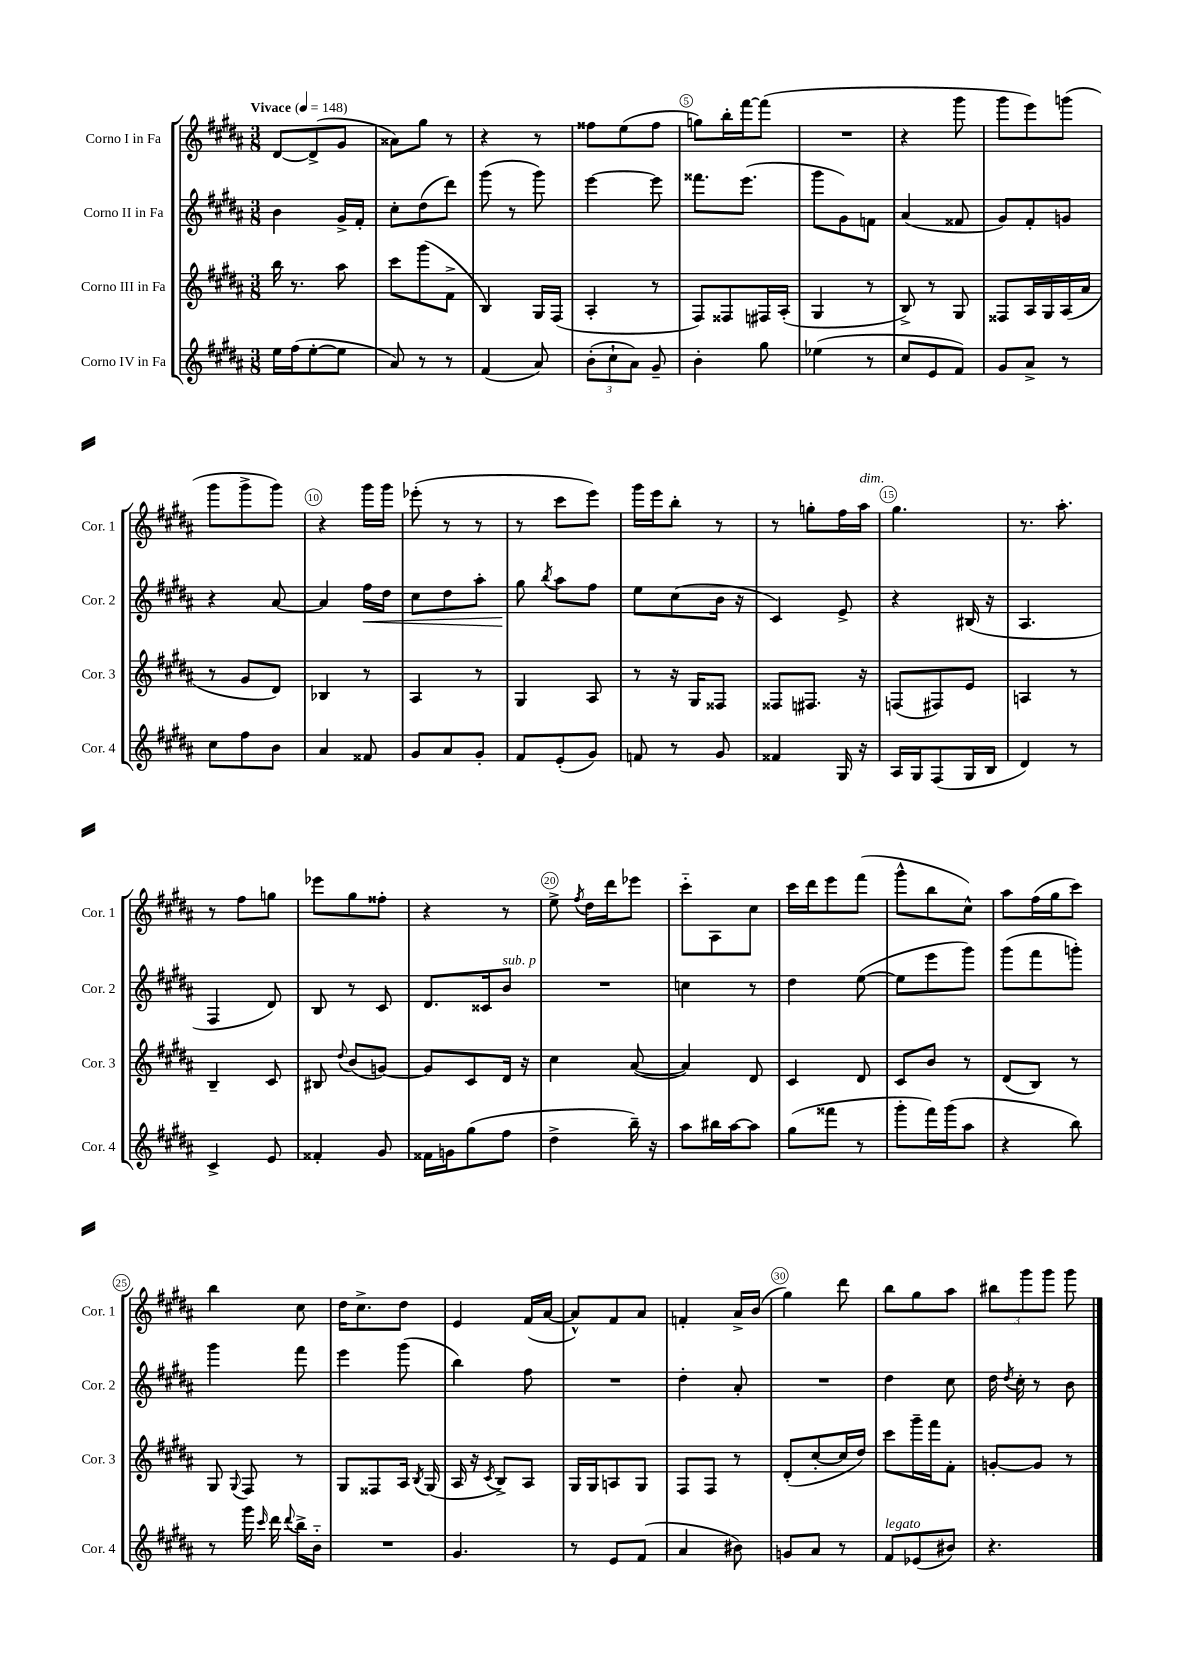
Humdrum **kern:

**kern	**kern	**kern	**dynam	**kern
*part4	*part3	*part2	*part2	*part1
*staff4	*staff3	*staff2	*staff2	*staff1
*I"Corno IV in Fa	*I"Corno III in Fa	*I"Corno II in Fa	*	*I"Corno I in Fa
*I'Cor. 4	*I'Cor. 3	*I'Cor. 2	*	*I'Cor. 1
*clefG2	*clefG2	*clefG2	*	*clefG2
*k[f#c#g#d#a#]	*k[f#c#g#d#a#]	*k[f#c#g#d#a#]	*	*k[f#c#g#d#a#]
*M3/8	*M3/8	*M3/8	*	*M3/8
*MM148	*MM148	*MM148	*	*MM148
=1	=1	=1	=1	=1
!	!	!	!	!LO:TX:a:B:t=Vivace
16ee\LL	16bb\	4b\	.	[8d#/L
(16ff#\J	8.r	.	.	.
[8ee'\	.	.	.	(8d#^/]
8ee\J]	8aa#\	16g#^/LL	.	8g#/J
.	.	16f#'/JJ	.	.
=2	=2	=2	=2	=2
8a#/)	8ccc#\L	8cc#'\L	.	8a##X\L)
8r	(8ggg#\	(8dd#\	.	8gg#\J
8r	8f#^\J	8ddd#\J)	.	8r
=3	=3	=3	=3	=3
(4f#/	4B/)	(8ggg#\	.	4r
.	.	8r	.	.
8a#/)	16G#/LL	8ggg#\)	.	8r
.	(16F#/JJ	.	.	.
=4	=4	=4	=4	=4
(12b'\L	4A#'/	[4eee\	.	8ff##X\L
12cc#`\	.	.	.	.
.	.	.	.	(8ee\
12a#\J)	.	.	.	.
8g#~/	8r	8eee\]	.	8ff##\J
=5	=5	=5	=5	=5
4b'\	8F#/L)	8.fff##X\L	.	8ggn\L)
.	8F##X/	.	.	16bb'\L
.	.	(8.eee\J	.	[16fff#\J
8gg#\	16F#X/L	.	.	(8fff#\J]
.	(16A#'/JJ	.	.	.
=6	=6	=6	=6	=6
(4ee-X\	4G#/	8ggg#\L	.	4.r
.	.	8g#\)	.	.
8r	8r	8fn\J	.	.
=7	=7	=7	=7	=7
8cc#/L	8B^/)	(4a#/	.	4r
8e/	8r	.	.	.
8f#/J)	8G#/	8f##X/	.	8ggg#\
=8	=8	=8	=8	=8
8g#/L	8F##X/L	8g#/L)	.	8ggg#\L
8a#^/J	16A#/L	8f#'/	.	8eee\)
.	16G#/	.	.	.
8r	(16A#/	8gn/J	.	(8gggn\J
.	16a#/JJ	.	.	.
!!LO:LB:g=z
=9	=9	=9	=9	=9
8cc#\L	8r	4r	.	8ggg#\L
8ff#\	8g#/L	.	.	8ggg#^\
8b\J	8d#/J)	[8a#/	.	8ggg#\J)
=10	=10	=10	=10	=10
4a#/	4B-X/	4a#/]	.	4r
!	!	!	!LO:HP:b	!
8f##X/	8r	16ff#\LL	<	16ggg#\LL
.	.	16dd#\JJ	.	16ggg#\JJ
=11	=11	=11	=11	=11
8g#/L	4A#/	8cc#\L	.	(8eee-X'\
8a#/	.	8dd#\	.	8r
8g#'/J	8r	8aa#'\J	.	8r
=12	=12	=12	=12	=12
8f#/L	4G#/	8gg#\	.	8r
.	.	8qbb/	.	.
(8e'/	.	8aa#\L	[	8ccc#\L
8g#/J)	8A#/	8ff#\J	.	8eee\J)
=13	=13	=13	=13	=13
8fn/	8r	8ee\L	.	16ggg#\LL
.	.	.	.	16eee\J
8r	16r	(8cc#\	.	8bb'\J
.	16G#/KL	.	.	.
8g#/	8F##X/J	16b\Jk	.	8r
.	.	16r	.	.
=14	=14	=14	=14	=14
4f##X/	8F##X/L	4c#/)	.	8r
.	8.F#X/J	.	.	8ggn'\L
16G#/	.	8e^/	.	16ff#\L
!	!	!	!	!LO:TX:a:i:t=dim.
16r	16r	.	.	16aa#\JJ
=15	=15	=15	=15	=15
16A#/LL	(8Fn/L	4r	.	4.gg#\
16G#/J	.	.	.	.
(8F#/	8F#X/)	.	.	.
16G#/L	8e/J	(16B#X/	.	.
16B/JJ	.	16r	.	.
=16	=16	=16	=16	=16
4d#/)	4An/	4.A#/	.	8.r
.	.	.	.	8.aa#'\
8r	8r	.	.	.
!!LO:LB:g=z
=17	=17	=17	=17	=17
4c#^/	4B~/	4F#/	.	8r
.	.	.	.	8ff#\L
8e/	8c#/	8d#/)	.	8ggn\J
=18	=18	=18	=18	=18
4f##X'/	8B#X/	8B/	.	8eee-X\L
.	8qqdd#/	.	.	.
.	(8b/L	8r	.	8gg#\
8g#/	[8gn/J)	8c#/	.	8ff##X'\J
=19	=19	=19	=19	=19
16f##X\LL	8g/L]	8.d#/L	.	4r
16gn\J	.	.	.	.
(8gg#\	8c#/	.	.	.
.	.	16c##X/k	.	.
!	!	!LO:TX:a:i:t=sub. p	!	!
8ff#\J	16d#/Jk	8b/J	.	8r
.	16r	.	.	.
=20	=20	=20	=20	=20
4dd#^\	4cc#\	4.r	.	8ee^\
.	.	.	.	8qff#/
.	.	.	.	16dd#\LL
.	.	.	.	16ddd#\J
16bb~\)	([8a#/	.	.	8eee-X\J
16r	.	.	.	.
=21	=21	=21	=21	=21
8aa#\L	4a#/])	4ccn\	.	8ccc#\L
16bb#X\L	.	.	.	8A#\
[16aa#\J	.	.	.	.
8aa#\J]	8d#/	8r	.	8cc#\J
=22	=22	=22	=22	=22
(8gg#\L	4c#/	4dd#\	.	16ccc#\LL
.	.	.	.	16ddd#\J
8fff##X\J	.	.	.	8eee\
8r	8d#/	([8ee\	.	(8fff#\J
=23	=23	=23	=23	=23
8ggg#'\L	8c#/L	8ee\L]	.	8ggg#^^\L
16fff#\L)	8b/J	8eee\	.	8bb\
(16ggg#\J	.	.	.	.
8aa#\J	8r	8ggg#\J)	.	8cc#^^\J)
=24	=24	=24	=24	=24
4r	(8d#/L	(8ggg#\L	.	8aa#\L
.	8B/J)	8fff#\	.	(16ff#\L
.	.	.	.	16gg#\J
8bb\)	8r	8gggn'\J)	.	8ccc#\J)
!!LO:LB:g=z
=25	=25	=25	=25	=25
8r	8G#/	4ggg#\	.	4bb\
.	8qqG#/	.	.	.
16ggg#\	8F#/	.	.	.
16qqccc#/	.	.	.	.
16ddd#\	.	.	.	.
8qqddd#/	.	.	.	.
16bb^\LL	8r	8fff#\	.	8cc#\
16b\JJ	.	.	.	.
=26	=26	=26	=26	=26
4.r	8G#/L	4eee\	.	16dd#\KL
.	.	.	.	8.cc#^\
.	8F##X/	.	.	.
.	16A#/Jk	(8ggg#\	.	8dd#\J
.	8qB/	.	.	.
.	(16G#/	.	.	.
=27	=27	=27	=27	=27
4.g#/	16A#/	4bb\)	.	4e/
.	16r	.	.	.
.	8qc#/	.	.	.
.	8B^/L)	.	.	.
.	8A#/J	8ff#\	.	(16f#/LL
.	.	.	.	[16a#/JJ
=28	=28	=28	=28	=28
8r	16G#/LL	4.r	.	8a#^^/L])
.	16G#/J	.	.	.
8e/L	8An/	.	.	8f#/
(8f#/J	8G#/J	.	.	8a#/J
=29	=29	=29	=29	=29
4a#/	8F#/L	4dd#'\	.	4fn'/
.	8F#/J	.	.	.
8b#X\)	8r	8a#'/	.	16a#^/LL
.	.	.	.	(16b/JJ
=30	=30	=30	=30	=30
8gn/L	(8d#'/L	4.r	.	4gg#\)
8a#/J	[8cc#'/	.	.	.
8r	16cc#/L]	.	.	8ddd#\
.	16dd#/JJ)	.	.	.
=31	=31	=31	=31	=31
!LO:TX:a:i:t=legato	!	!	!	!
8f#/L	8ccc#\L	4dd#\	.	8bb\L
(8e-X/	16ggg#~\L	.	.	8gg#\
.	16fff#\J	.	.	.
8b#X/J)	8f#'\J	8cc#\	.	8aa#\J
=32	=32	=32	=32	=32
4.r	[8gn'/L	16dd#\	.	12bb#X\L
.	.	8qdd#/	.	.
.	.	16cc#'\	.	.
.	.	.	.	12ggg#\
.	8g/J]	8r	.	.
.	.	.	.	12ggg#\J
.	8r	8b\	.	8ggg#\
==	==	==	==	==
*-	*-	*-	*-	*-
